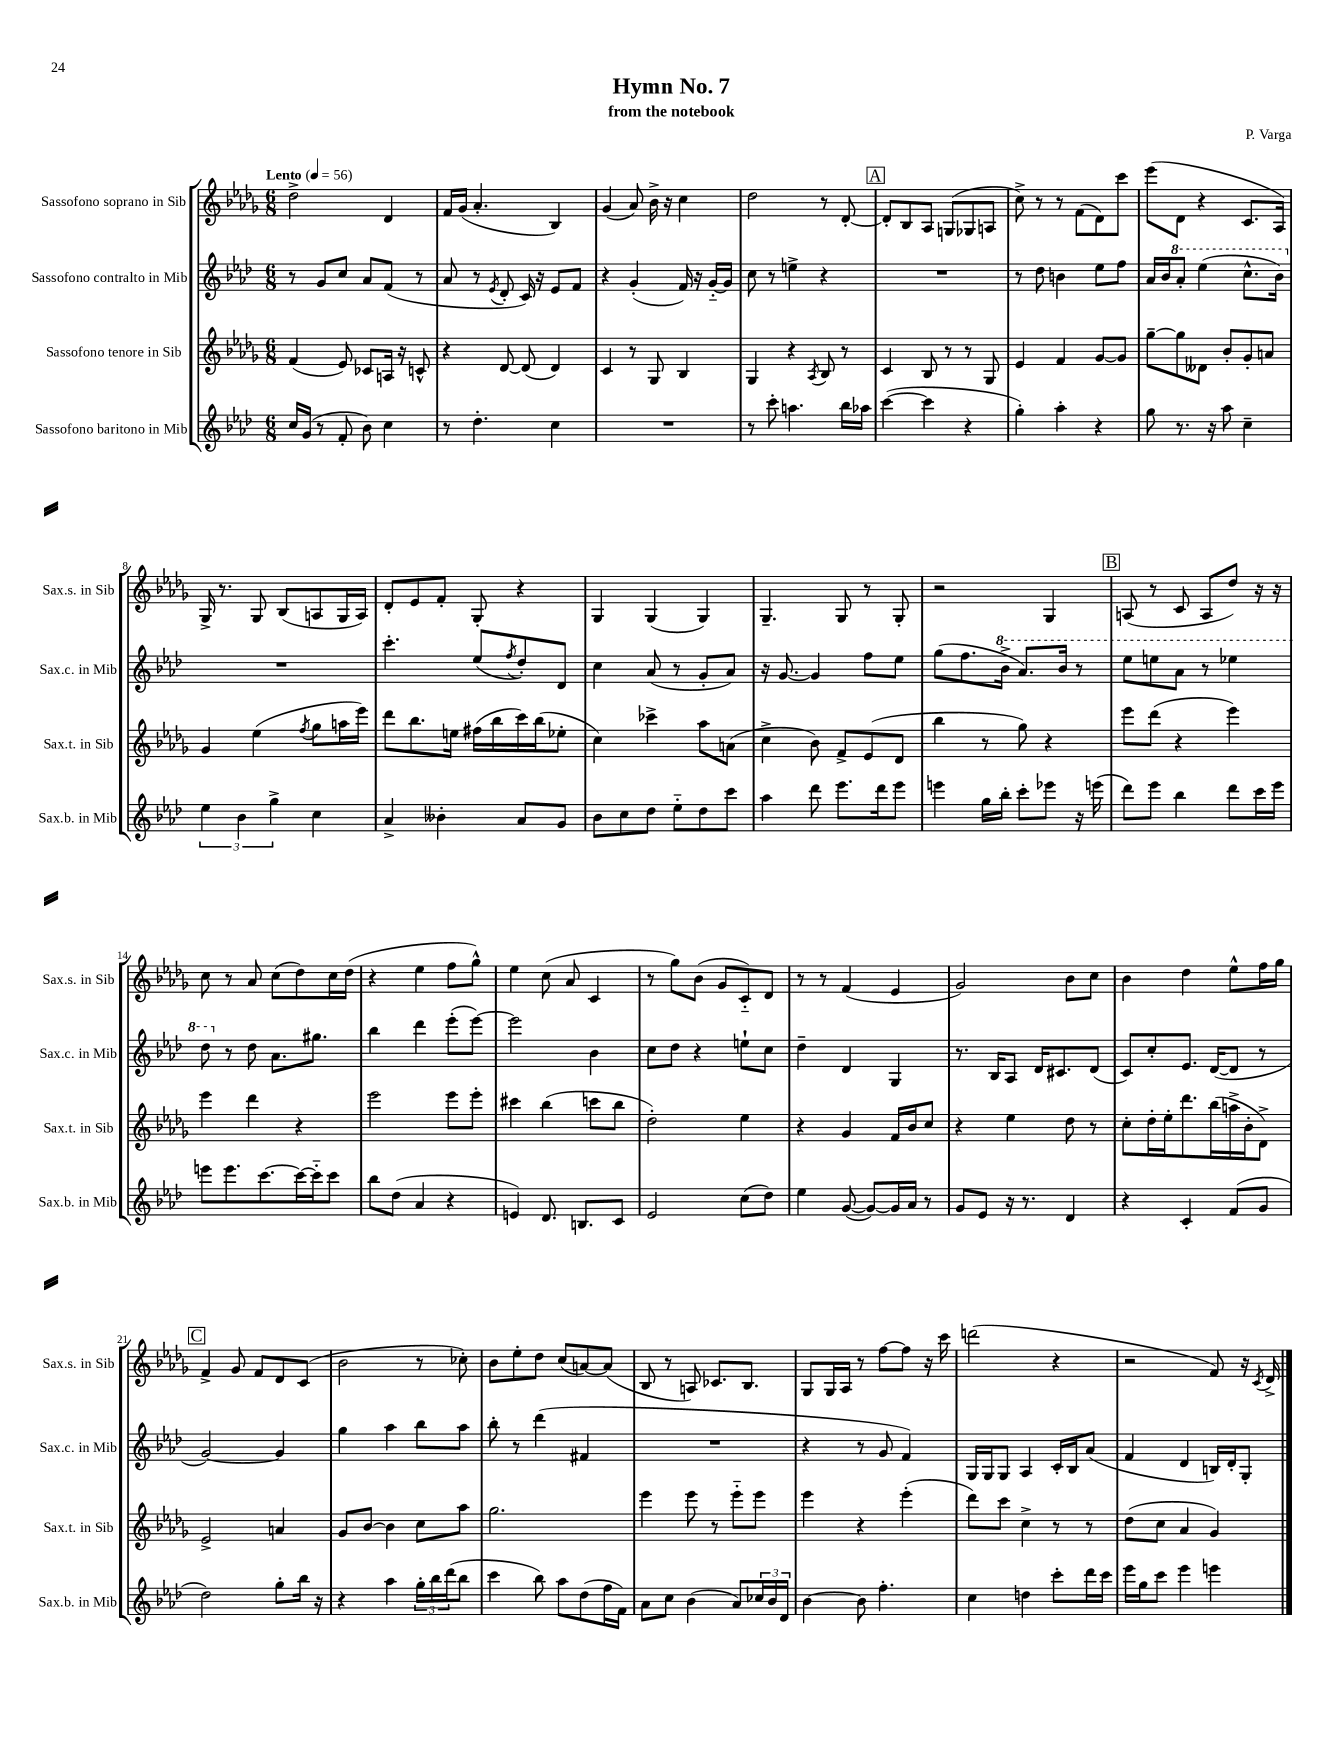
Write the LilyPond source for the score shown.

\header { title = "Hymn No. 7" composer = "P. Varga" subtitle = "from the notebook" }
<<
\new StaffGroup <<
\new Staff = "s0" \with { instrumentName = "Sassofono soprano in Sib" shortInstrumentName = "Sax.s. in Sib" } {
    \clef treble \key des \major \numericTimeSignature \time 6/8 \tempo "Lento" 4 = 56
    des''2-> des'4 |
    f'16 ges'16( aes'4.-. bes4) |
    ges'4( aes'8) bes'16-> r16 c''4 |
    des''2 r8 des'8~-. |
    \mark \markup { \box "A" } des'8-. bes8 aes8 g8( ges8 a8 |
    c''8->) r8 r8 f'8( des'8) c'''8 |
    ees'''8( des'8 r4 c'8. aes16) |
    ges16-> r8. ges8 bes8( a8 ges16 a16) |
    des'8-. ees'8 f'8-. ges8-. r4 |
    ges4 ges4( ges4) |
    ges4.-- ges8 r8 ges8-. |
    r2 ges4 |
    \mark \markup { \box "B" } a8( r8 c'8 a8 des''8) r16 r16 |
    c''8 r8 aes'8 c''8( des''8) c''16 des''16( |
    r4 ees''4 f''8 ges''8-^) |
    ees''4 c''8( aes'8 c'4 |
    r8 ges''8) bes'8( ges'8 c'8-_) des'8 |
    r8 r8 f'4( ees'4 |
    ges'2) bes'8 c''8 |
    bes'4 des''4 ees''8-^ f''16 ges''16 |
    \mark \markup { \box "C" } f'4-> ges'8 f'8 des'8 c'8( |
    bes'2 r8 ces''8-.) |
    bes'8 ees''8-. des''8 c''8( a'8~) a'8( |
    bes8 r8 a8) ces'8. bes8. |
    ges8 ges16 aes16 r8 f''8~ f''8 r16 c'''16 |
    d'''2( r4 |
    r2 f'8) r16 \acciaccatura { c'8 } des'16-> \bar "|." |
}
\new Staff = "s1" \with { instrumentName = "Sassofono contralto in Mib" shortInstrumentName = "Sax.c. in Mib" } {
    \clef treble \key aes \major \numericTimeSignature \time 6/8
    r8 g'8 c''8 aes'8 f'8( r8 |
    aes'8 r8 \acciaccatura { ees'8 } des'8-. c'16) r16 ees'8 f'8 |
    r4 g'4-.( f'16) r16 g'16~-_ g'16 |
    c''8 r8 e''4-> r4 |
    \mark \markup { \box "A" } R2. |
    r8 des''8 b'4 ees''8 f''8 |
    aes'16 bes'16 \ottava #1 aes''8-. ees'''4( c'''8.-^ bes''16) \ottava #0 |
    R2. |
    c'''4.-. ees''8( \acciaccatura { f''8 } des''8-.) des'8 |
    c''4 aes'8( r8 g'8-. aes'8) |
    r16 g'8.~ g'4 f''8 ees''8 |
    g''8( f''8. \ottava #1 bes''16-> aes''8.) bes''16 r8 |
    \mark \markup { \box "B" } ees'''8 e'''8 aes''8 r8 ees'''4 |
    des'''8 \ottava #0 r8 des''8 aes'8. gis''8. |
    bes''4 des'''4 ees'''8-.( ees'''8~) |
    ees'''2 bes'4 |
    c''8 des''8 r4 e''8-! c''8 |
    des''4-- des'4 g4 |
    r8. bes16 aes8 des'16 cis'8. des'8( |
    c'8) c''8-. ees'8. des'16~( des'8 r8 |
    \mark \markup { \box "C" } g'2~) g'4 |
    g''4 aes''4 bes''8 aes''8 |
    bes''8-. r8 des'''4( fis'4 |
    R2. |
    r4 r8 g'8 f'4) |
    g16 g16 g8 aes4 c'16-. bes16 aes'8( |
    f'4 des'4 b16) des'16-. g8-. \bar "|." |
}
\new Staff = "s2" \with { instrumentName = "Sassofono tenore in Sib" shortInstrumentName = "Sax.t. in Sib" } {
    \clef treble \key des \major \numericTimeSignature \time 6/8
    f'4( ees'8) ces'8 a16 r16 c'8-^ |
    r4 des'8~ des'8( des'4) |
    c'4 r8 ges8 bes4 |
    ges4 r4 \acciaccatura { aes8 } bes8 r8 |
    \mark \markup { \box "A" } c'4 bes8 r8 r8 ges8 |
    ees'4 f'4 ges'8~ ges'8 |
    ges''8~-- ges''8 deses'8 bes'8-. ges'8-. a'8 |
    ges'4 ees''4( \acciaccatura { f''8 } ges''8 a''16 ees'''16) |
    des'''8 bes''8. e''16 fis''16( bes''16 c'''16) bes''16( ees''8-. |
    c''4) ces'''4-> aes''8 a'8( |
    c''4-> bes'8) f'8-> ees'8( des'8 |
    bes''4 r8 ges''8) r4 |
    \mark \markup { \box "B" } ees'''8 des'''8( r4 ees'''4) |
    ees'''4 des'''4 r4 |
    ees'''2 ees'''8 ees'''8-. |
    cis'''4 bes''4( c'''8 bes''8 |
    des''2-.) ees''4 |
    r4 ges'4 f'16 bes'16 c''8 |
    r4 ees''4 des''8 r8 |
    c''8-. des''16-. ees''16-. des'''8. bes''16( a''16-> bes'16-. des'8->) |
    \mark \markup { \box "C" } ees'2-> a'4 |
    ges'8 bes'8~ bes'4 c''8 aes''8 |
    ges''2. |
    ees'''4 ees'''8 r8 ees'''8-_ ees'''8 |
    ees'''4 r4 ees'''4-.( |
    des'''8) c'''8 c''4-> r8 r8 |
    des''8( c''8 aes'4 ges'4) \bar "|." |
}
\new Staff = "s3" \with { instrumentName = "Sassofono baritono in Mib" shortInstrumentName = "Sax.b. in Mib" } {
    \clef treble \key aes \major \numericTimeSignature \time 6/8
    c''16 g'16( r8 f'8-. bes'8) c''4 |
    r8 des''4.-. c''4 |
    R2. |
    r8 c'''8-. a''4. bes''16 aes''16 |
    \mark \markup { \box "A" } c'''4~( c'''4 r4 |
    g''4-.) aes''4-. r4 |
    g''8 r8. r16 aes''8 c''4-- |
    \tuplet 3/2 { ees''4 bes'4 g''4-> } c''4 |
    aes'4-> beses'4-. aes'8 g'8 |
    bes'8 c''8 des''8 ees''8-_ des''8 c'''8 |
    aes''4 des'''8 ees'''8. des'''16 ees'''8 |
    e'''4 g''16 bes''16-. c'''8-. ees'''8 r16 e'''16( |
    \mark \markup { \box "B" } des'''8) ees'''8 bes''4 des'''8 c'''16 ees'''16 |
    e'''8 e'''8. c'''8.~ c'''16~ c'''16-_ c'''8 |
    bes''8 des''8( aes'4 r4 |
    e'4) des'8. b8. c'8 |
    ees'2 c''8( des''8) |
    ees''4 g'8~( g'8~) g'16 aes'16 r8 |
    g'8 ees'8 r16 r8. des'4 |
    r4 c'4-. f'8( g'8 |
    \mark \markup { \box "C" } des''2) g''8-. bes''16 r16 |
    r4 aes''4 \tuplet 3/2 { g''16-. bes''16 des'''16( } bes''8 |
    c'''4 bes''8) aes''8 des''8( f''16 f'16) |
    aes'8 c''8 bes'4( aes'8) \tuplet 3/2 { ces''16 bes'16 des'16 } |
    bes'4~ bes'8 f''4.-. |
    c''4 d''4 c'''8-. des'''16 c'''16 |
    ees'''16 g''16 c'''8 ees'''4 e'''4 \bar "|." |
}
>>
>>
